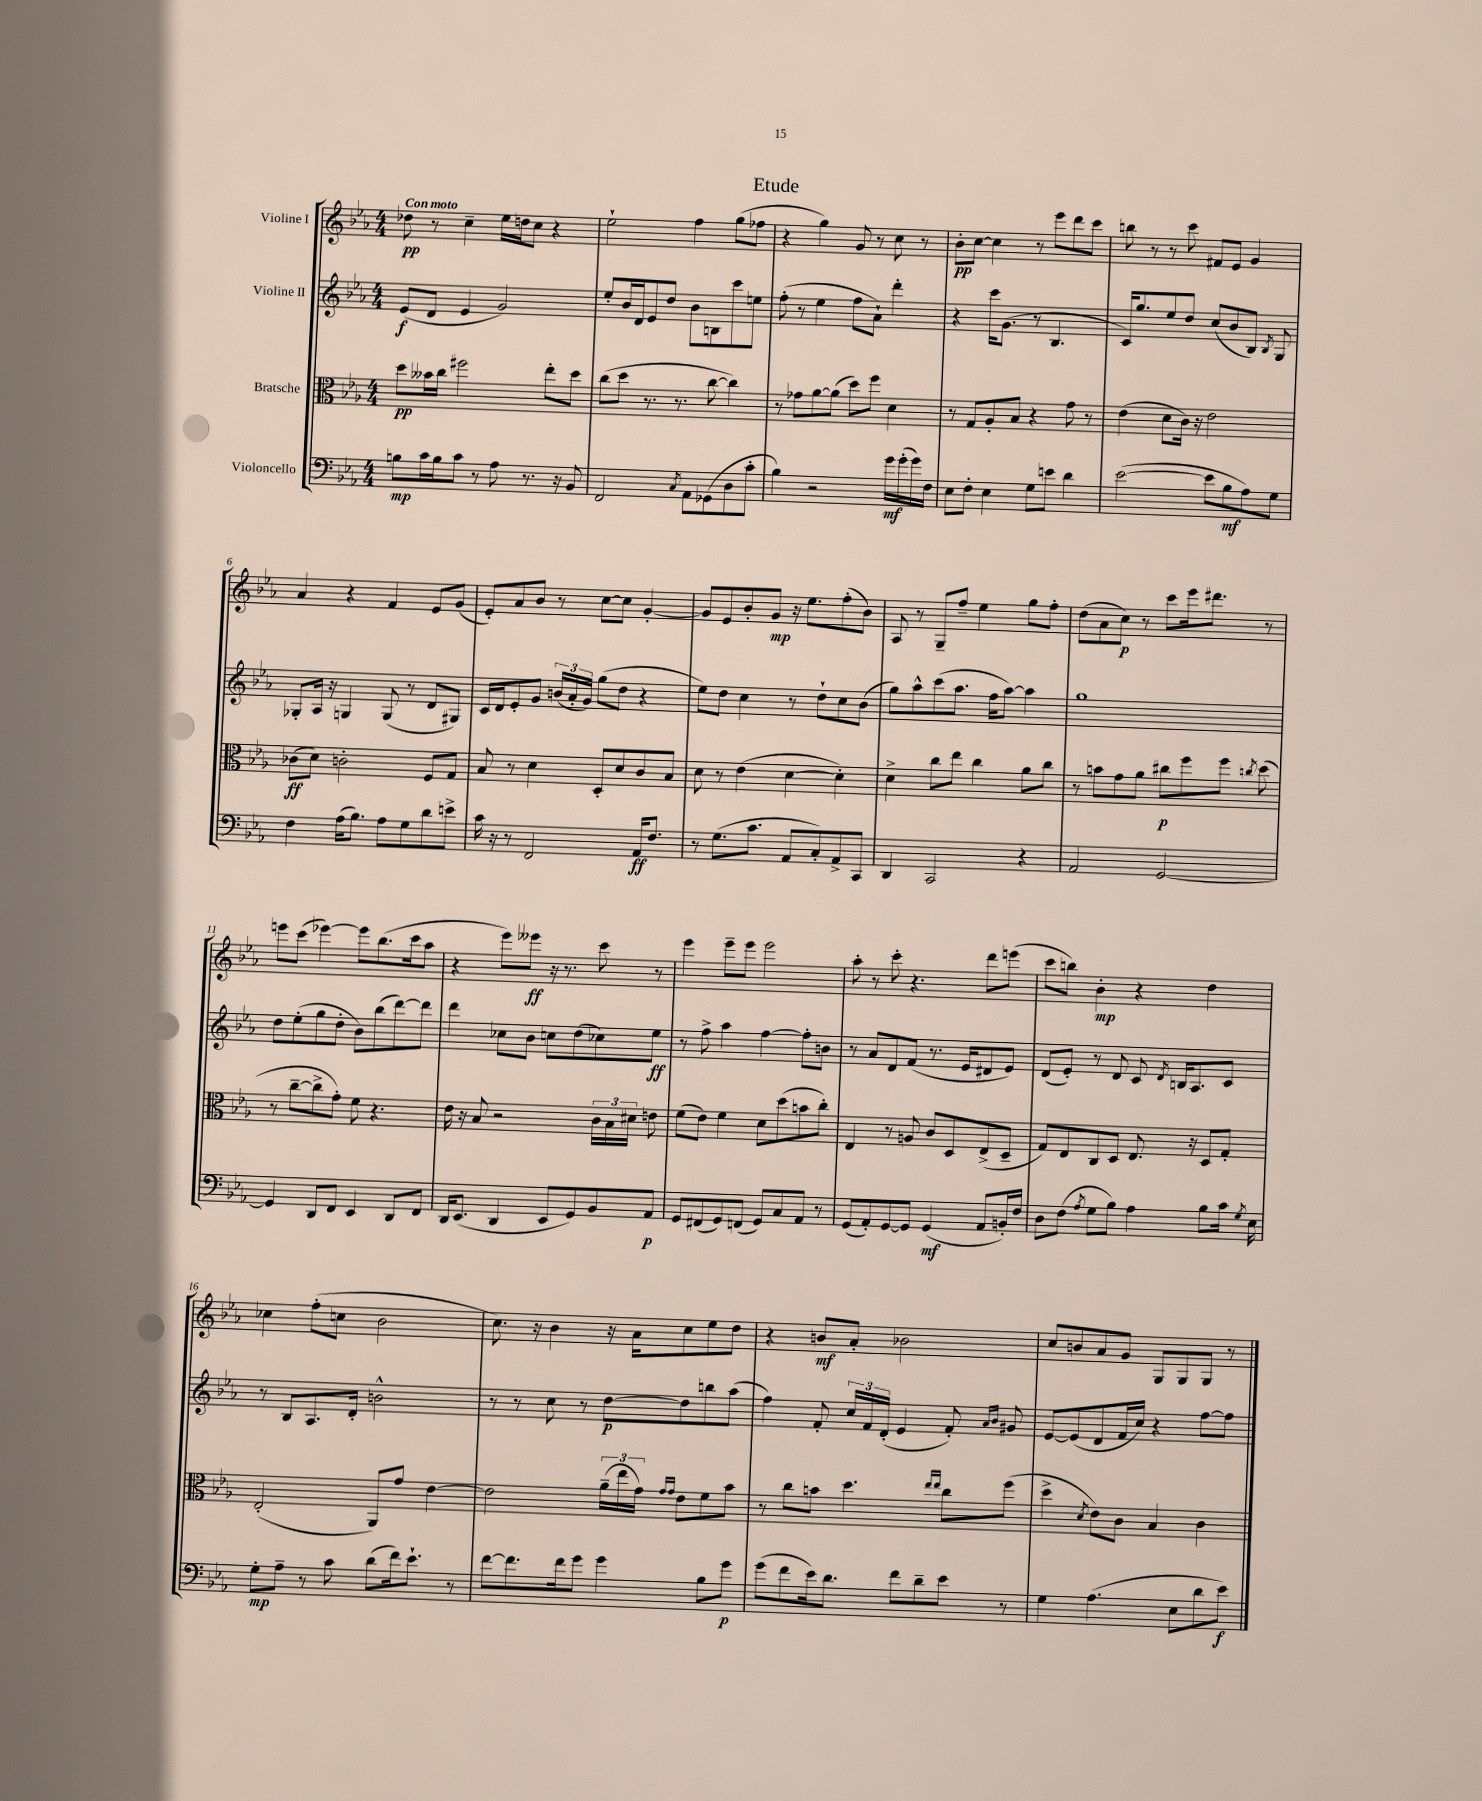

**kern	**kern	**kern	**kern
*staff4	*staff3	*staff2	*staff1
*clefF4	*clefC3	*clefG2	*clefG2
*k[b-e-a-]	*k[b-e-a-]	*k[b-e-a-]	*k[b-e-a-]
*M4/4	*M4/4	*M4/4	*M4/4
8B	8dd	(8e-	8dd-
16c	16b--	8d	8r
16B	16cc	.	.
8c	2ff#	4e-	4cc~
8r	.	.	.
8A-	.	2g)	16ee-
.	.	.	16dd
8.r	.	.	8cc
.	8ee-'	.	4r
16r	.	.	.
8BB-	8dd	.	.
=	=	=	=
2FF	(8cc	8ee-'	2ee-`
.	8dd	16b-	.
.	.	16d	.
.	8.r	8e-	.
.	.	8dd	.
.	8.r	.	.
8qC	.	.	.
8AA-	.	8b-	4ff
(8GG-	[8cc	8B	.
8D	4cc])	8ccc	(8gg
8c'	.	8ee	8ff-
=	=	=	=
4B-)	8r	(8ff'	4r
.	8g-	8r	.
2r	[8a-	4ee-	4gg)
.	(8a-]	.	.
.	8dd)	8ff	8g
.	8ff	8a-`)	8r
16g	4d	4ddd'	8cc
(16g'	.	.	.
16g)	.	.	8r
16F	.	.	.
=	=	=	=
8E-	8r	4r	8b-'
8F'	8G	.	[8cc
4E-	8A-'	16ccc	4cc]
.	.	(8.g	.
.	8B-	.	.
8G	4r	8r	8r
8e	.	4.B-	8eee-
4d	8g	.	8ddd
.	8r	.	8ccc
=	=	=	=
([2e-	(4e-	16c)	8bb
.	.	8.gg	.
.	.	.	8r
.	8d	8ee-	8r
.	16c)	8dd	8ccc
.	16r	.	.
8e-]	2e-	(8cc	8f#
8B-	.	8b-	8e-
8A-)	.	8B-)	4g
.	.	8qB-	.
8G	.	8G	.
=	=	=	=
4F	(8c-	8G-'	4a-
.	8d)	16A-	.
.	.	16r	.
(16A-	2c'	4G	4r
8.B-)	.	.	.
8A-	.	(8G	4f
8G	.	8r	.
8d	8F	8d	8e-
8e^	8G	8G#)	(8g
=	=	=	=
16c	8B-	16c	8e-')
16r	.	16d	.
8r	8r	8e-'	8a-
2FF	4d	8g	8b-
.	.	(24b	8r
.	.	24a-'	.
.	.	24g)	.
.	8D'	(8gg	[8cc
.	8d	8dd	8cc]
16AA-	8c	4r	[4g'
8.F	.	.	.
.	8B-	.	.
=	=	=	=
8r	8d	8ee-)	8g]
(8.G	8r	8dd	8e-
.	(4e-	4cc	8b-'
8.c	.	.	.
.	.	.	8g
8AA-	[4d	8r	16r
.	.	.	8.ee-
8C')	.	8dd`	.
8AA-^	4d'])	8cc	(8ff'
8CC	.	(8b-	8b-)
=	=	=	=
4DD	4d^	8gg)	8A-
.	.	8aa-^^	8r
2CC	8cc	(8ccc	8G~
.	8ee-	8.aa-	8ff~
.	4cc	.	4ee-
.	.	16ff	.
.	.	[8aa-)	.
4r	8a-	4aa-]	8gg
.	8cc	.	8ff'
=	=	=	=
2AA-	8r	1gg	(8dd
.	8b	.	8a-
.	8g	.	8cc)
.	8a-	.	8r
[2GG	8cc#	.	8ccc
.	8ff	.	16eee-
.	.	.	8.ddd#
.	8ff	.	.
.	8qcc	.	.
.	(8dd	.	8r
=	=	=	=
4GG]	8r	8dd	8eee
.	[8cc~	(8ee-'	(8ccc
8DD	8cc^]	8gg	[4eee-)
8FF	8g')	8dd'	.
4EE-	8f	8b-)	8eee-]
.	4.r	(8bb-	(8.bb-
8DD	.	[8ddd)	.
.	.	.	16ccc
8FF	.	8ddd]	8aa-
=	=	=	=
16DD	16e-	4ddd	4r
(8.EE-	16r	.	.
.	8B-	.	.
4DD	2r	8cc-	8eee-)
.	.	8b-	8eee--
8EE-	.	8cc	16r
.	.	.	8.r
8GG)	.	(8dd	.
8BB-	24c	8cc-)	8ccc
.	24B-	.	.
.	24d#	.	.
8AA-	8e	8ee-	8r
=	=	=	=
8GG	(8f	8r	4eee-
(8FF#	8e-)	8ff^	.
8GG)	4f	4aa-	8eee-~
(8FF	.	.	8eee-
8GG)	8d	[4ff	2eee-
8C	(8dd	.	.
8AA-	8b	8ff']	.
8r	8cc')	8b	.
=	=	=	=
(8GG	4E-	8r	8aa-'
8AA-')	.	8a-	8r
[8GG	8r	8d	8ccc'
8GG]	8A	(8f	4.r
(4GG	8c	8.r	.
.	8D	.	.
.	.	16e-	.
8AA-	(8E-^	8d#	8ddd
16BB')	8D~	8e-)	(8eee
16F	.	.	.
=	=	=	=
8D	8G)	(8d	8ccc
(8F	8E-	8e-')	8bb)
8qA-	.	.	.
8G	8C	8r	4b-'
8B-)	8D	8d	.
4A-	8.E-	8c	4r
.	.	8qd	.
.	.	16B	.
.	16r	8.A-	.
8B-	8D	.	4dd
16c	8G'	8c	.
8qG	.	.	.
16E-	.	.	.
=	=	=	=
8G'	(2E-'	8r	4cc-
8A-~	.	8B-	.
8r	.	8.A-	(8ff'
8c	.	.	8cc
.	.	16d'	.
(8d	8AA-)	2b^^	2b-
16f)	8g	.	.
8.e-`	.	.	.
.	[4e-	.	.
8r	.	.	.
=	=	=	=
[8f	2e-]	8r	8.cc)
8.f]	.	8r	.
.	.	.	16r
.	.	8cc	4b-
16f	.	.	.
8g	.	8r	.
4g	(24a-~	[8dd	16r
.	24ee-	.	.
.	.	.	16a-
.	24g)	.	.
.	16qqg	.	.
.	16qqg	.	.
.	8e-	8dd]	8cc
8B-	8f	8bb	8ee-
8g	8b-	(8aa-	8dd
=	=	=	=
(8g	8r	4ff)	4r
8f	8cc	.	.
16e-)	8b	8f'	8b
8.d	.	.	.
.	4.dd	24cc	8a-'
.	.	24f	.
.	.	(24d'	.
8f	.	4e-	2b-
8d~	.	.	.
.	16qqee-	.	.
.	16qqee-	.	.
8e-	8cc	8f')	.
.	.	16qqa-	.
.	.	16qqb-	.
8r	(8ff	8g#	.
=	=	=	=
4G	4dd^	[8e-	8cc
.	.	(8e-]	8b
.	8qd	.	.
(4.A-	8e-)	8d	8a-
.	8c	16f	8g
.	.	16cc)	.
.	4B-	4r	8G
8E-	.	.	8G
8d	4c	[8ff	8G
8e-)	.	8ff]	8r
==	==	==	==
*-	*-	*-	*-
